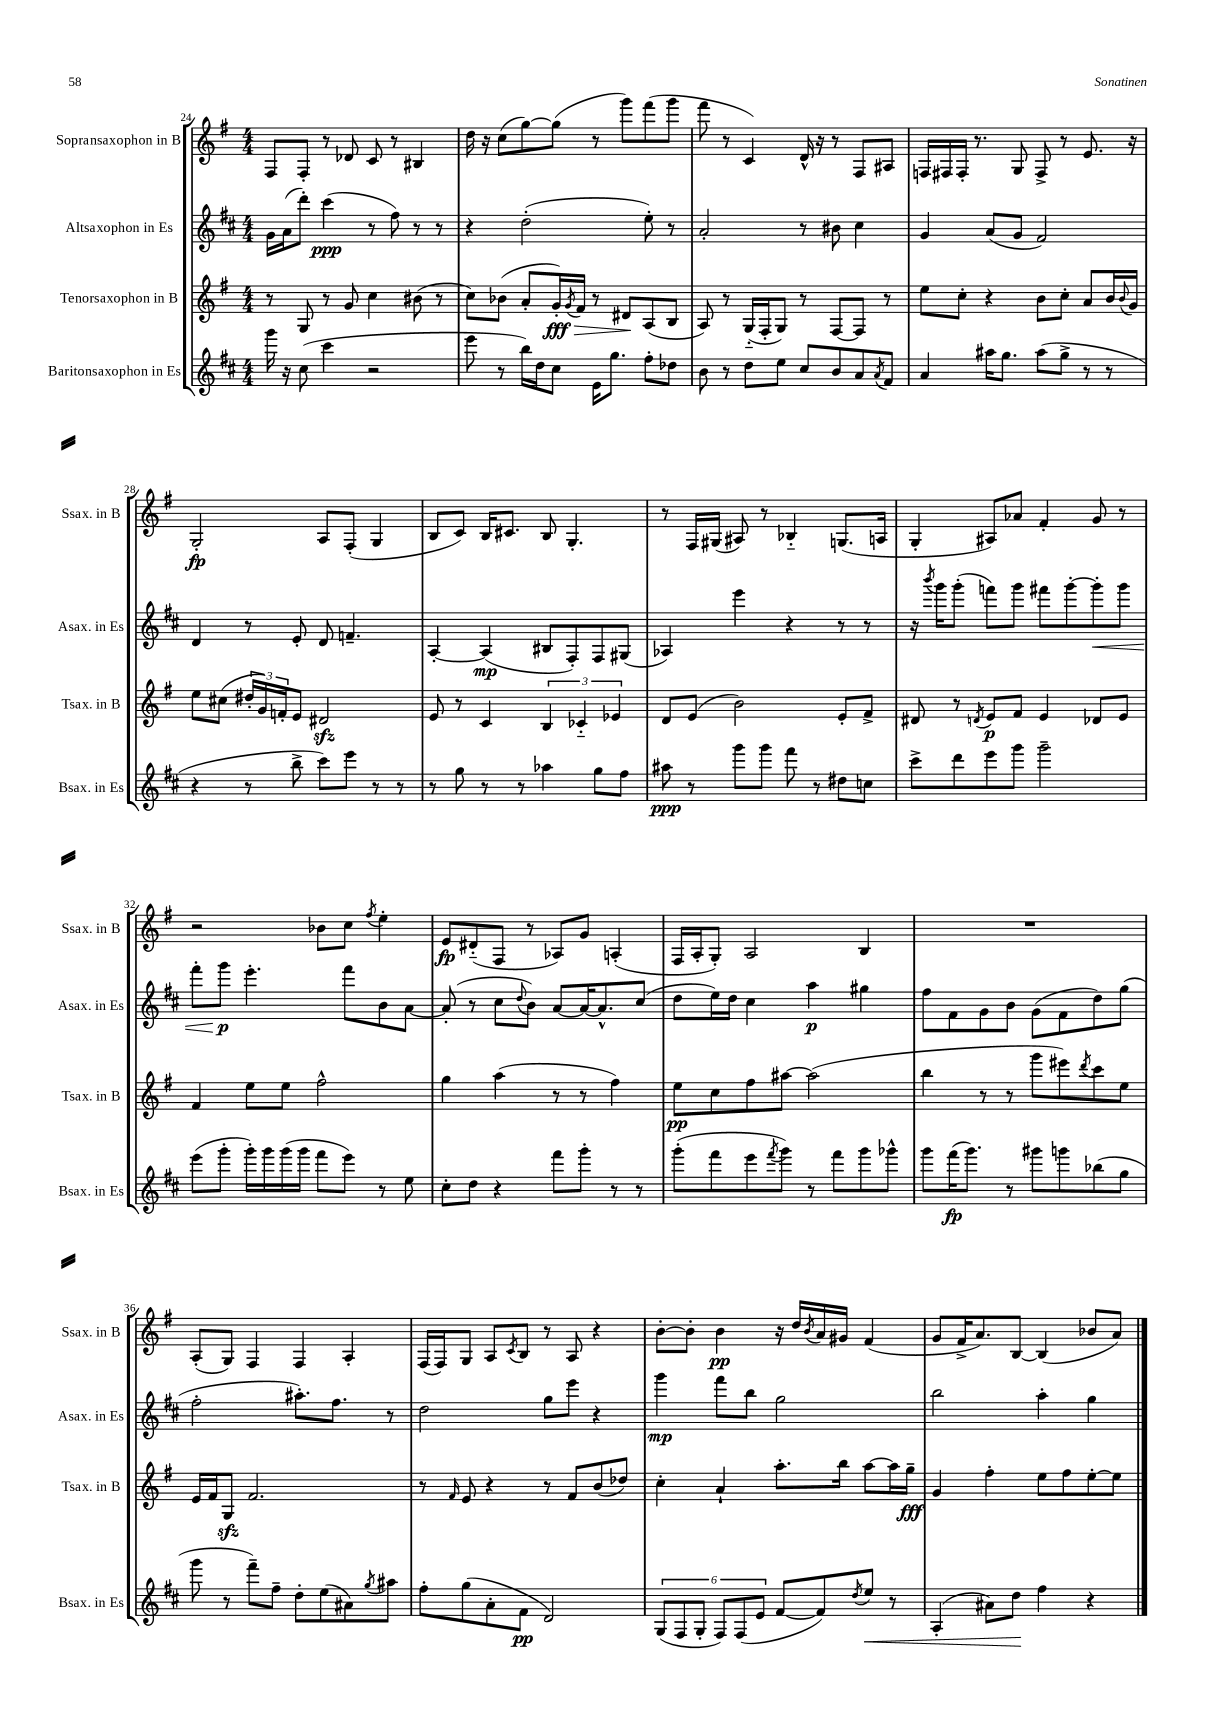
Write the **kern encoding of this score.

**kern	**kern	**kern	**kern
*staff4	*staff3	*staff2	*staff1
*clefG2	*clefG2	*clefG2	*clefG2
*k[f#c#]	*k[f#]	*k[f#c#]	*k[f#]
*M4/4	*M4/4	*M4/4	*M4/4
16ggg	8r	16g	8F#
16r	.	(16a	.
(8cc#	8G	8ddd')	8F#'
4ccc#	8r	(4ccc#	8r
.	8g	.	8d-
2r	4cc	8r	8c
.	.	8ff#)	8r
.	(8b#	8r	4B#
.	8r	8r	.
=	=	=	=
8eee	8cc)	4r	16dd
.	.	.	16r
8r	(8b-	.	(8cc
16bb)	8a'	(2dd'	[8gg)
16dd	.	.	.
8cc#	16g')	.	(8gg]
.	8qg	.	.
.	16f#	.	.
16e	8r	.	8r
8.gg	.	.	.
.	8d#	.	8ggg)
8ff#'	(8A	8ee')	(8fff#
8dd-	8B	8r	8ggg
=	=	=	=
8b	8A)	2a'	8fff#
8r	8r	.	8r
8dd	(16G'~	.	4c)
.	16F#'	.	.
8ee	8G)	.	.
8cc#	8r	8r	16d^^
.	.	.	16r
8b	[8F#	8b#	8r
8a	8F#]	4cc#	8F#
8qa	.	.	.
8f#	8r	.	8A#
=	=	=	=
4a	8ee	4g	16F
.	.	.	16F#
.	8cc'	.	16F#'
.	.	.	8.r
16aa#	4r	(8a	.
8.gg	.	.	.
.	.	8g	8G
(8aa#	8b	2f#)	8F#^
8gg^	8cc'	.	8r
8r	8a	.	8.e
8r	16b	.	.
.	8qqb	.	.
.	16g	.	16r
=	=	=	=
4r	8ee	4d	2G'
.	(8cc#	.	.
8r	24dd#'	8r	.
.	24g)	.	.
.	24f'	.	.
8bb^	8e	8e'	.
8ccc#)	2d#	8d	8A
8eee	.	4.f~	(8F#'
8r	.	.	4G
8r	.	.	.
=	=	=	=
8r	8e	[4A'	8B
8gg	8r	.	8c)
8r	4c	(4A]	16B
.	.	.	8.c#
8r	.	.	.
4aa-	6B	8B#	8B
.	.	8F#')	4.G'
.	6c-'~	.	.
8gg	.	8F#	.
.	6e-	.	.
8ff#	.	(8G#	.
=	=	=	=
8aa#	8d	4A-)	8r
8r	(8e	.	16F#
.	.	.	(16G#
8ggg	2b)	4eee	8A#)
8ggg	.	.	8r
8fff#	.	4r	4B-'~
8r	.	.	.
8dd#	8e'	8r	(8.G
8cc	8f#^	8r	.
.	.	.	16A
=	=	=	=
8ccc#^	8d#	16r	4G'
.	.	8qbbb	.
.	.	16ggg	.
8ddd	8r	(8ggg'	.
.	8qd	.	.
8eee	8e	8fff)	8A#)
8ggg	8f#	8ggg	8a-
2ggg~	4e	8fff#	4f#'
.	.	[8ggg'	.
.	8d-	8ggg']	8g
.	8e	8ggg	8r
=	=	=	=
(8eee	4f#	8fff#'	2r
8ggg'	.	8ggg	.
16ggg')	8ee	4.eee'	.
16ggg	.	.	.
(16ggg	8ee	.	.
16ggg	.	.	.
8fff#	2ff#^^	.	8b-
8eee)	.	8fff#	8cc
.	.	.	8qff#
8r	.	8b	4ee'
8ee	.	[8a	.
=	=	=	=
8cc#'	4gg	(8a']	8e
8dd	.	8r	(8d#'~
4r	(4aa	8cc#	8F#
.	.	8qqdd	.
.	.	8b)	8r
8fff#	8r	[8a	8A-)
8ggg'	8r	16a_	8g
.	.	8.a^^]	.
8r	4ff#)	.	(4A'
8r	.	(8cc#	.
=	=	=	=
(8ggg'	8ee	8dd	16F#
.	.	.	16A'
8fff#	8cc	16ee)	8G')
.	.	16dd	.
8eee	8ff#	4cc#	2A
8qfff#	.	.	.
8ggg)	[8aa#	.	.
8r	(2aa#]	4aa	.
8fff#	.	.	.
8ggg	.	4gg#	4B
8ggg-^^	.	.	.
=	=	=	=
8ggg	4bb	8ff#	1r
(16fff#	.	8f#	.
8.ggg)	.	.	.
.	8r	8g	.
8r	8r	8b	.
8ggg#	8ggg	(8g	.
8ggg	8eee#)	8f#	.
.	8qddd	.	.
(8bb-	8ccc	8dd)	.
8gg	8ee	(8gg	.
=	=	=	=
8ggg	16e	2ff#'	(8A'
.	16f#	.	.
8r	8G	.	8G)
8fff#~)	2.f#	.	4F#
8ff#~	.	.	.
8dd'	.	8.aa#')	4F#
(8ee	.	.	.
.	.	8.ff#	.
8a#)	.	.	4A'
8qgg	.	.	.
8aa#	.	8r	.
=	=	=	=
8ff#'	8r	2dd	(16F#
.	.	.	16F#)
.	16qqf#	.	.
(8gg	8e	.	8G
8a'	4r	.	8A
.	.	.	8qc
8f#	.	.	8B
2d)	8r	8gg	8r
.	8f#	8eee	8A
.	(8b	4r	4r
.	8dd-)	.	.
=	=	=	=
(12G	4cc'	4ggg	[8b'
12F#	.	.	.
.	.	.	8b']
12G'	.	.	.
12F#)	4a`	8fff#	4b
(12F#	.	.	.
.	.	8bb	.
12e	.	.	.
[8f#	8.aa'	2gg	16r
.	.	.	16dd
.	.	.	8qb
8f#])	.	.	16a
.	16bb	.	16g#
8qdd	.	.	.
8ee	[8aa	.	(4f#
8r	16aa]	.	.
.	16gg~	.	.
=	=	=	=
(4A'	4g	2bb	8g
.	.	.	16f#^
.	.	.	8.a)
8a#)	4ff#'	.	.
8dd	.	.	[8B
4ff#	8ee	4aa'	(4B]
.	8ff#	.	.
4r	[8ee'	4gg	8b-
.	8ee]	.	8a)
==	==	==	==
*-	*-	*-	*-
